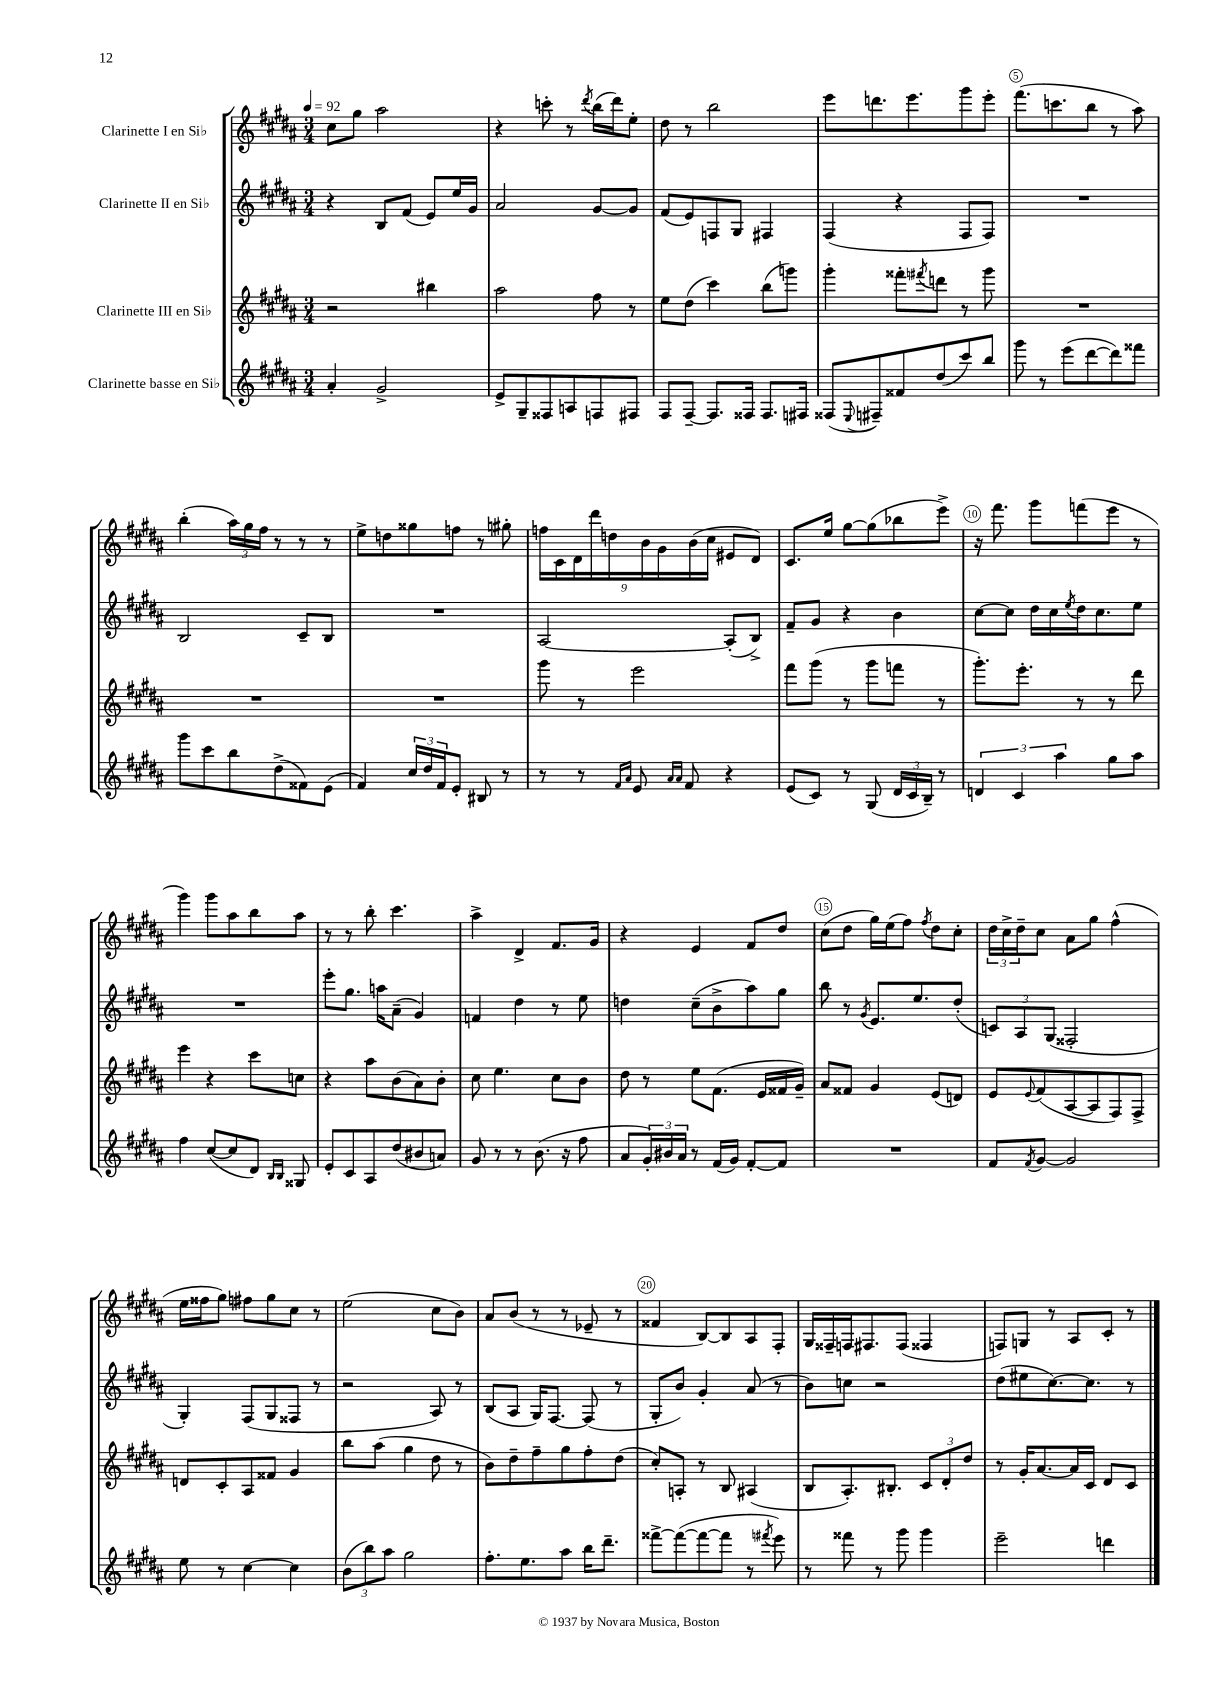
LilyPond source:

<<
\new StaffGroup <<
\new Staff = "s0" \with { instrumentName = "Clarinette I en Sib" } {
    \clef treble \key b \major \numericTimeSignature \time 3/4 \tempo 4 = 92
    cis''8 gis''8 ais''2 |
    r4 c'''8-. r8 \acciaccatura { dis'''8 } b''16( dis'''16) e''8-. |
    dis''8 r8 b''2 |
    e'''8 d'''8. e'''8. gis'''8 e'''8-. |
    fis'''8.( c'''8. b''8 r8 ais''8) |
    b''4-.( \tuplet 3/2 { ais''16) gis''16 fis''16 } r8 r8 r8 |
    e''8-> d''8 gisis''8 f''8 r8 gis''8-. |
    \tuplet 9/8 { f''16 cis'16 dis'16 dis'''16 d''16 b'16 gis'16 b'16( cis''16 } eis'8 dis'8) |
    cis'8. e''16 gis''8~ gis''8( bes''8 e'''8->) |
    r16 fis'''8. gis'''8 f'''8( e'''8 r8 |
    gis'''4) gis'''8 ais''8 b''8 ais''8 |
    r8 r8 b''8-. cis'''4. |
    ais''4-> dis'4-> fis'8. gis'16 |
    r4 e'4 fis'8 dis''8 |
    cis''8( dis''8 gis''16) e''16( fis''8) \acciaccatura { fis''8 } dis''8 cis''8-. |
    \tuplet 3/2 { dis''16 cis''16-> dis''16-- } cis''8 ais'8 gis''8 fis''4-^( |
    e''16 fisis''16 gis''8) fis''8 gis''8 cis''8 r8 |
    e''2( cis''8 b'8) |
    ais'8 b'8( r8 r8 ees'8-- r8 |
    fisis'4 b8~) b8 ais8 fis8-. |
    gis16 fisis16-- f16 fis8. fis8( fisis4 |
    f8) g8 r8 ais8 cis'8-. r8 \bar "|." |
}
\new Staff = "s1" \with { instrumentName = "Clarinette II en Sib" } {
    \clef treble \key b \major \numericTimeSignature \time 3/4
    r4 b8 fis'8( e'8) e''16 gis'16 |
    ais'2 gis'8~ gis'8 |
    fis'8( e'8) f8 gis8 fis4 |
    fis4( r4 fis8 fis8) |
    R2. |
    b2 cis'8-- b8 |
    R2. |
    ais2~ ais8-.( b8->) |
    fis'8-- gis'8 r4 b'4 |
    cis''8~ cis''8 dis''16 cis''16 \acciaccatura { e''8 } dis''16 cis''8. e''8 |
    R2. |
    e'''8-. gis''8. a''16 ais'8--( gis'4) |
    f'4 dis''4 r8 e''8 |
    d''4 cis''8--( b'8-> ais''8) gis''8 |
    b''8 r8 \acciaccatura { gis'8 } e'8. e''8. dis''8-.( |
    \tuplet 3/2 { c'8) ais8 gis8( } fisis2-. |
    gis4-.) fis8( gis8 fisis8 r8 |
    r2 ais8) r8 |
    b8( ais8 gis16) fis8.~ fis8( r8 |
    gis8-. b'8) gis'4-. ais'8( r8 |
    b'8) c''8 r2 |
    dis''8( eis''8 cis''8.~) cis''8. r8 \bar "|." |
}
\new Staff = "s2" \with { instrumentName = "Clarinette III en Sib" } {
    \clef treble \key b \major \numericTimeSignature \time 3/4
    r2 bis''4 |
    ais''2 fis''8 r8 |
    e''8 dis''8( cis'''4) b''8( g'''8) |
    gis'''4-. fisis'''8-. \acciaccatura { fis'''8 } d'''8 r8 gis'''8 |
    R2. |
    R2. |
    R2. |
    gis'''8 r8 e'''2 |
    fis'''8 gis'''8( r8 gis'''8 f'''8 r8 |
    gis'''8.-.) e'''8.-. r8 r8 dis'''8 |
    e'''4 r4 cis'''8 c''8 |
    r4 ais''8 b'8( ais'8) b'8-. |
    cis''8 e''4. cis''8 b'8 |
    dis''8 r8 e''8 fis'8.( e'16 fisis'16 gis'16--) |
    ais'8 fisis'8 gis'4 e'8( d'8) |
    e'8 \appoggiatura { e'8 } fis'8( ais8~ ais8 fis8) fis8-> |
    d'8 cis'8-. ais8 fisis'8 gis'4 |
    b''8 ais''8( gis''4 dis''8 r8 |
    b'8) dis''8-- fis''8-- gis''8 fis''8-. dis''8( |
    cis''8-.) a8-. r8 b8 ais4( |
    b8 ais8.-.) bis8.-. \tuplet 3/2 { cis'8 dis'8-. dis''8 } |
    r8 gis'16-. ais'8.~ ais'16 cis'16 dis'8 cis'8 \bar "|." |
}
\new Staff = "s3" \with { instrumentName = "Clarinette basse en Sib" } {
    \clef treble \key b \major \numericTimeSignature \time 3/4
    ais'4-. gis'2-> |
    e'8-> gis8-- fisis8 a8 f8 fis8 |
    fis8 fis8~-- fis8. fisis16 fisis8. fis16 |
    fisis8( \appoggiatura { e8 } fis8--) fisis'8 dis''8( cis'''8) b''8 |
    gis'''8 r8 e'''8( dis'''8~ dis'''8) fisis'''8 |
    gis'''8 cis'''8 b''8 dis''8->( fisis'8) e'8( |
    fis'4) \tuplet 3/2 { cis''16 dis''16 fis'16 } e'8-. bis8 r8 |
    r8 r8 \grace { fis'16 ais'16 } e'8 \grace { ais'16 ais'16 } fis'8 r4 |
    e'8( cis'8) r8 gis8( \tuplet 3/2 { dis'16 cis'16 b16--) } r8 |
    \tuplet 3/2 { d'4 cis'4 ais''4 } gis''8 ais''8 |
    fis''4 cis''8~( cis''8 dis'8) \grace { b16 b16 } gisis8 |
    e'8-. cis'8 ais8 dis''8( bis'8 a'8) |
    gis'8 r8 r8 b'8.( r16 fis''8 |
    ais'8 \tuplet 3/2 { gis'16-.) bis'16 ais'16 } r8 fis'16( gis'16) fis'8~-. fis'8 |
    R2. |
    fis'8 \acciaccatura { fis'8 } gis'8~ gis'2 |
    e''8 r8 cis''4~ cis''4 |
    \tuplet 3/2 { b'8( b''8) ais''8 } gis''2 |
    fis''8.-. e''8. ais''8 b''16 dis'''8.-- |
    fisis'''8~-> fisis'''8~( fisis'''8~ fisis'''8 r8 \acciaccatura { fis'''8 } e'''8) |
    r8 fisis'''8 r8 gis'''8 gis'''4 |
    e'''2-- d'''4 \bar "|." |
}
>>
>>
\layout { \context { \Score \override BarNumber.break-visibility = ##(#f #t #t) barNumberVisibility = #(every-nth-bar-number-visible 5) \override BarNumber.stencil = #(make-stencil-circler 0.1 0.3 ly:text-interface::print) } }
